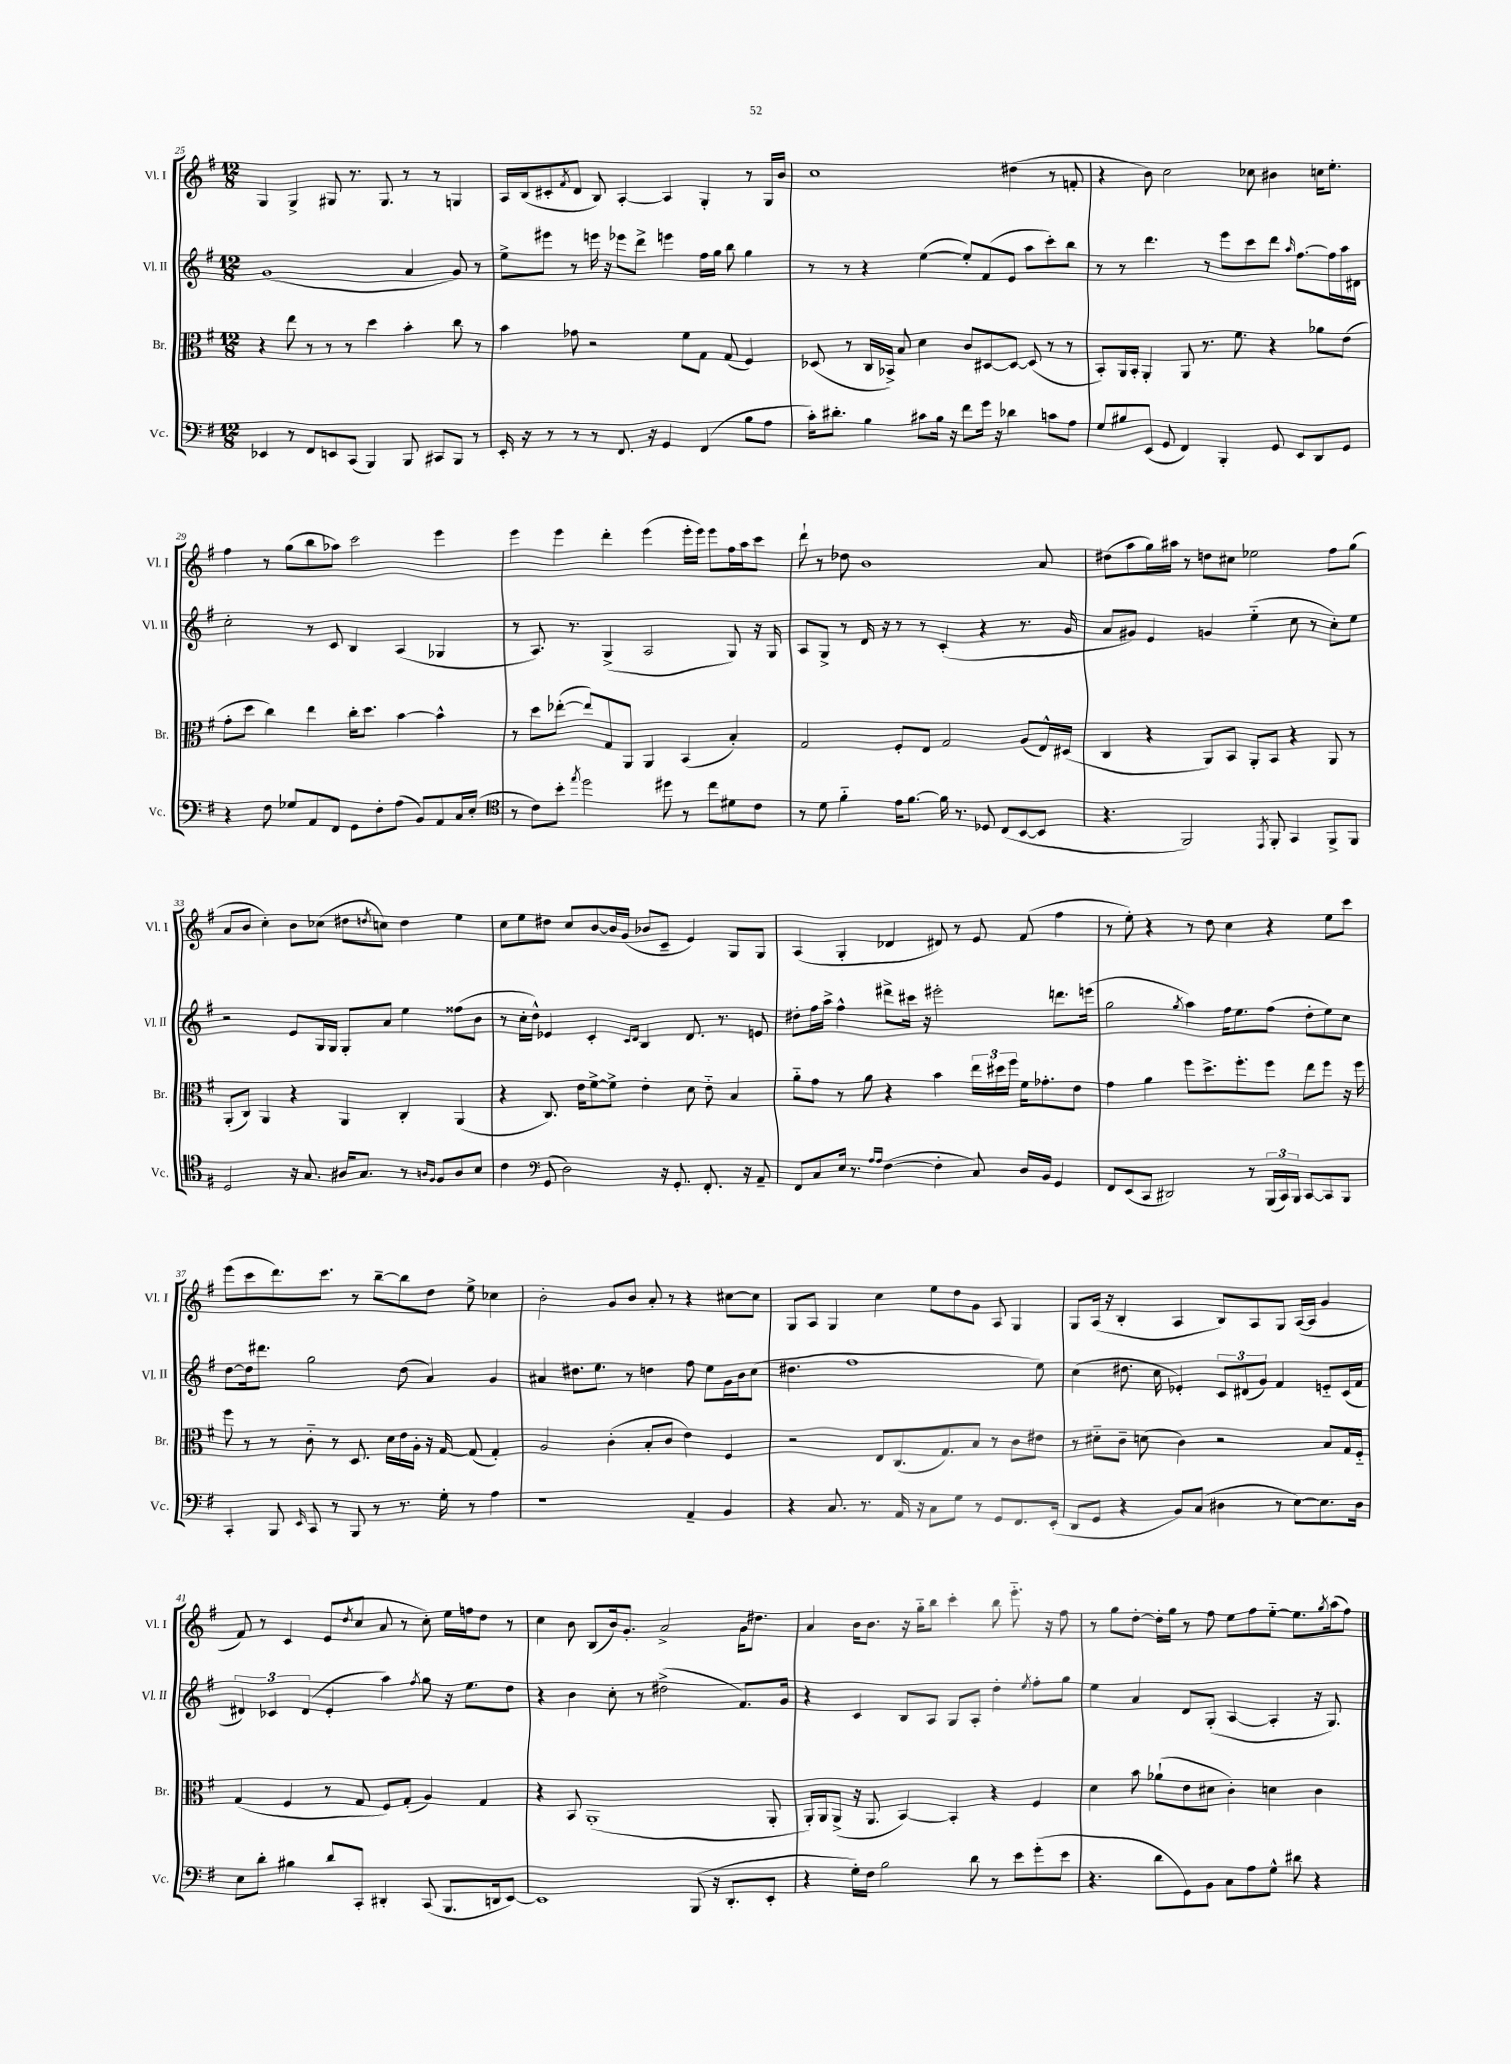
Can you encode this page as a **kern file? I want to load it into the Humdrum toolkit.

**kern	**kern	**kern	**kern
*staff4	*staff3	*staff2	*staff1
*clefF4	*clefC3	*clefG2	*clefG2
*k[f#]	*k[f#]	*k[f#]	*k[f#]
*M12/8	*M12/8	*M12/8	*M12/8
4EE-	4r	(1g	4G
8r	8ee	.	4G^
8FF#	8r	.	.
8EE	8r	.	8G#
(8CC	8r	.	8.r
4BBB)	4dd	.	.
.	.	.	8.G#
8BBB	4b'	4a	8r
8CC#	.	.	8r
8BBB	8cc	8g)	4G
8r	8r	8r	.
=	=	=	=
16EE'	4b	8ee^	16A
16r	.	.	(16B
8r	.	8eee#	8c#'
.	.	.	8qf#
8r	8g-	8r	8d
8r	2r	16eee	8B)
.	.	16r	.
8.FF#	.	8eee-	[4A'
.	.	8ddd^	.
16r	.	.	.
4GG	.	4eee	4A]
.	8f#	.	.
(4FF#	8G	16ff#	4G'
.	.	16gg	.
.	(8G	8bb	.
8B	4F#)	4gg	8r
8A	.	.	16G
.	.	.	16b
=	=	=	=
16c')	(8D-	8r	1cc
8.d#'	.	.	.
.	8r	8r	.
4B	16C	4r	.
.	16BB-^)	.	.
.	8B	.	.
8c#	4d	([4ee	.
16B	.	.	.
16r	.	.	.
8f#	8c	8ee'])	.
16g	[8D#	(8f#	.
16r	.	.	.
4d-	8D#_	8e	(4dd#
.	(8D#]	8aa	.
8c	8r	8ccc')	8r
8A	8r	8bb	8f'
=	=	=	=
8G	8BB')	8r	4r
8B#	16AA	8r	.
.	16BB'	.	.
(8EE	4AA'	4.ddd	8b)
8GG	.	.	2cc
4FF#)	8AA	.	.
.	8.r	8r	.
4BBB'	.	8eee	.
.	8.f#	.	.
.	.	8ccc	8cc-
8GG	4r	8ddd	4b#
.	.	16qqaa	.
8EE	.	[8.ff#	.
8DD	8a-	.	16cc
.	.	16ff#]	8.ee'
8GG	(8e	16aa	.
.	.	16d#	.
=	=	=	=
4r	8g'	2cc'	4ff#
.	8dd	.	.
8F#	4cc)	.	8r
8G-	.	.	(8gg
8AA	4ee	8r	8bb
8FF#	.	8c	8aa-)
8GG	16cc'	4B	2ccc
.	8.dd	.	.
8F#'	.	.	.
(8A	[4b	(4A	.
8BB)	.	.	.
8AA	4b^^]	4G-	4eee
16C	.	.	.
(16E'	.	.	.
=	=	=	=
*clefC4	*	*	*
8r	8r	8r	4eee
8c)	8dd	8.A)	.
8b'	([8ee-'	.	4eee
.	.	8.r	.
8qee	.	.	.
2dd	8ee-])	.	.
.	8G	(4G^	4ddd'
.	8AA	.	.
.	4AA	2A	(4eee
8dd#	.	.	.
8r	(4BB	.	16eee'
.	.	.	16eee)
8cc	.	.	8eee
8d#	4B')	8G)	16ff#
.	.	.	16aa
8c	.	16r	8ccc
.	.	16G	.
=	=	=	=
8r	2G	8A	8ddd`
8d	.	8G^	8r
4f#'~	.	8r	8dd-
.	.	16d	1b
.	.	16r	.
16e	8F#'	8r	.
[8.f#	.	.	.
.	8E	8r	.
16f#]	2G	(4c'	.
8.r	.	.	.
8D-	.	4r	.
(8C	.	.	.
[8BB	(8A	8.r	.
8BB]	16E^^)	.	8a
.	(16D#	16g	.
=	=	=	=
4.r	4C	8a	(8dd#
.	.	8g#)	8aa
.	4r	4e	16gg)
.	.	.	16aa#
2FF#)	.	.	8r
.	8AA)	4g	8dd
.	8BB	.	8cc#
.	8AA'	(4ee'~	2ee-
8qEE	.	.	.
8FF#'	8BB	.	.
4GG	4r	8cc	.
.	.	8r	.
8FF#^	8AA	8cc')	8ff#
8FF#	8r	8ee	(8gg
=	=	=	=
2D	(8AA'	2r	8a
.	8C)	.	8b
.	4AA	.	4cc')
16r	4r	8e	8b
8.G	.	.	.
.	.	16G	(8cc-
.	.	16G	.
16A#	4AA	8G'	8dd#
8.G	.	.	.
.	.	.	8qdd
.	.	8a	8cc)
8r	4C'	4ee	4dd
16qqA	.	.	.
16qqF#	.	.	.
8F#	.	.	.
8A	(4AA	(8ff##	4ee
8B	.	8b	.
=	=	=	=
4c	4r	8r	8cc
.	.	16cc'	8ee
.	.	16dd^^)	.
*clefF4	*	*	*
(8GG	8.C)	4e-	8dd#
2D)	.	.	8cc
.	16e	.	.
.	[8f#^	4c'	[8b
.	8f#^]	.	16b]
.	.	.	(16g
.	.	16qqc	.
.	.	16qqd	.
.	4e'	4B	8b-
16r	.	.	8c~
8.GG'	.	.	.
.	8d	8.d	4e)
8.FF#'	8e'~	.	.
.	.	8.r	.
.	4B	.	8G
16r	.	.	.
8AA~	.	8e	8G
=	=	=	=
8FF#	8a'~	8dd#'	(4A
8C	8g	16ff#	.
.	.	16aa^	.
16E	8r	4ff#^^	4G'
8.r	.	.	.
.	8a	.	.
16qqA	.	.	.
16qqA	.	.	.
([4F#	4r	8ddd#^	4d-
.	.	16ccc#	.
.	.	16r	.
4F#']	4b	2eee#'	8d#)
.	.	.	8r
8C)	24ee	.	8e
.	24dd#	.	.
.	24ff#	.	.
16D	16f#	.	(8f#
16BB	8.g-'	.	.
4GG	.	8.ddd	4ff#
.	8e	.	.
.	.	(16eee	.
=	=	=	=
8FF#	4g	2gg	8r
(8EE	.	.	8ee')
8CC	4a	.	4r
2DD#)	.	.	.
.	.	8qgg	.
.	8ff#	4aa)	8r
.	8.dd^	.	8dd
.	.	16ff#	4cc
.	8.ff#'	8.ee	.
8r	.	.	.
(24BBB	8ff#	(8ff#	4r
24CC)	.	.	.
24BBB	.	.	.
[8CC	8ee	8dd'	.
8CC]	8ff#	8ee)	8ee
8BBB	16r	8cc	8ccc
.	16ff#	.	.
=	=	=	=
4CC'	8ff#	[8dd	(8eee
.	8r	16dd]	8ccc
.	.	8.ddd#	.
8BBB	8r	.	8.ddd)
16qqEE	.	.	.
8CC	8c'~	2gg	.
.	.	.	8.ccc
8r	8r	.	.
8BBB	8.D	.	8r
8r	.	.	[8bb~
.	16d	.	.
8.r	16e	(8dd	8bb]
.	16A'	.	.
.	16r	4a)	8dd
16G'	[16G	.	.
8r	(8G]	.	8ee^
4A	4G')	4g	4cc-
=	=	=	=
1r	2A	4a#	2b'
.	.	8.dd#	.
.	.	8.ee	.
.	(4c'	.	8g
.	.	8r	8b
.	8B'	4dd	8a'
.	8c	.	8r
4AA~	4e)	8ff#	4r
.	.	8ee	.
4BB	4F#	16g	[8cc#
.	.	16b	.
.	.	(8cc	8cc#]
=	=	=	=
4r	2r	4.dd#	8G
.	.	.	8A
8.C	.	.	4G
.	.	1ff#	.
8.r	.	.	.
.	8E	.	4cc
16AA	(8.C	.	.
16r	.	.	.
8C	.	.	8ee
.	8.G)	.	.
8G	.	.	8dd
8r	8B	.	8g
8GG	8r	.	8A
8.FF#	8c	.	4G
.	8e#	8ee)	.
(16EE'	.	.	.
=	=	=	=
8DD	8r	(4cc	8G
8GG	8d#'~	.	(16A
.	.	.	16r
4r	8c~	8.dd#	4B'
.	(8d	.	.
.	.	16cc	.
8BB)	4c)	4e-')	4A
(8C	.	.	.
4D#	2r	12c	8B)
.	.	(12d#	.
.	.	.	8A
.	.	12g)	.
8r	.	4f#	8G
[8E)	.	.	([16A
.	.	.	16A]
8.E]	8B	8e'~	4g
.	16G	(16c	.
16D#	16F#'~	16f#	.
=	=	=	=
8E	(4G	6d#)	8f#)
8d'	.	.	8r
.	.	6c-	.
4B#	4F#	.	4c
.	.	(6d#	.
8d	8r	4e'	(8e
.	.	.	8qdd
8CC'	8G	.	8cc
4DD#'	8F#)	4aa)	8a
.	(8G'	.	8r
.	.	8qff#	.
(8CC	4A)	8gg	8cc')
8.BBB	.	16r	16ee
.	.	8.ee	16ff
.	4G	.	8dd
16DD	.	.	.
[8EE)	.	8dd	8r
=	=	=	=
1EE]	4r	4r	4cc
.	8BB	4b	8b
.	(1AA'	.	(8B
.	.	8cc'	16b)
.	.	.	8.g'
.	.	8r	.
.	.	(2dd#^	2a^
(8BBB	.	.	.
16r	.	.	.
8.DD'	.	.	.
.	.	8.f#)	16g
.	.	.	8.dd#
8EE'	8AA'	.	.
.	.	16g	.
=	=	=	=
4r	16AA')	4r	4a
.	16AA	.	.
.	(8AA^	.	.
16G')	16r	4c	16b
16F#	8.AA	.	8.b
2B	.	.	.
.	[4BB)	8B	16r
.	.	.	16gg'~
.	.	8A	8bb
.	4BB']	8G	4ccc'
8d	.	8A'	.
8r	4r	4dd'	8bb
8e	.	.	8.eee'~
.	.	8qee	.
(8g'	4F#	8ff#'	.
.	.	.	16r
8e	.	8gg	8ff#
=	=	=	=
4.r	4d	4ee	8r
.	.	.	8gg
.	8b	4a	[8dd'
8d	(8a-`	.	16dd']
.	.	.	16gg
8GG)	8e	8d	8r
8BB	8d#	(8G'	8ff#
8C	4c')	[4A	8ee
8A	.	.	8ff#
8G^^	4d	4A']	[8ee'~
8d#	.	.	8.ee]
4r	4c	16r	.
.	.	.	8qgg
.	.	8.G)	(16aa
.	.	.	8ff#)
==	==	==	==
*-	*-	*-	*-
